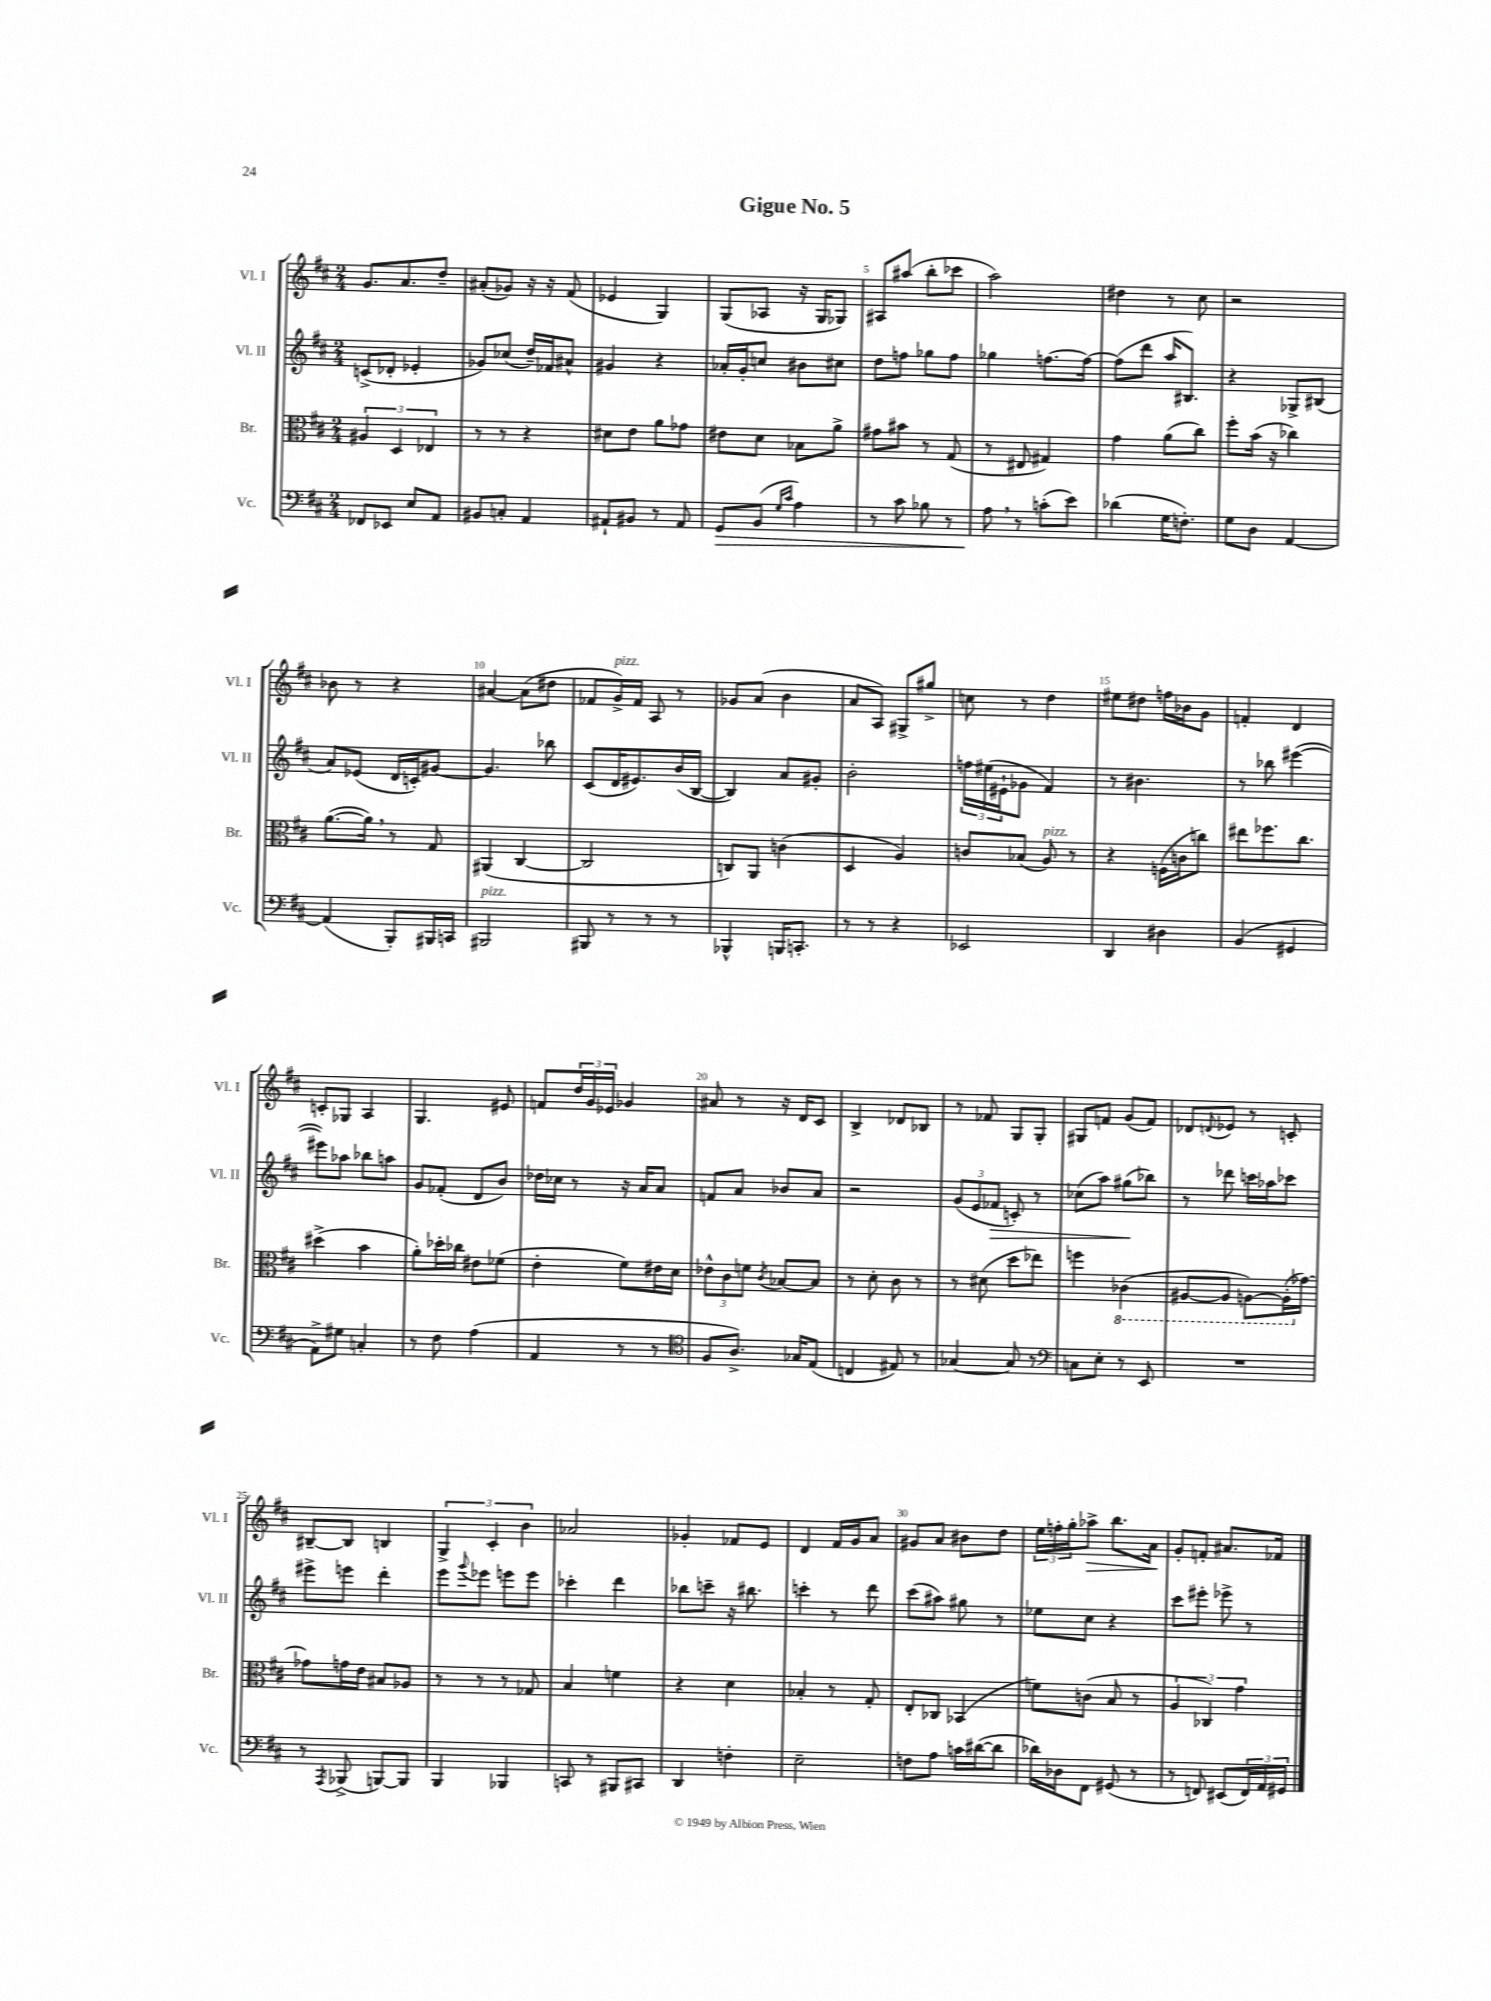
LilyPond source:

\header { title = "Gigue No. 5" }
<<
\new StaffGroup <<
\new Staff = "s0" \with { instrumentName = "Vl. I" shortInstrumentName = "Vl. I" } {
    \clef treble \key d \major \numericTimeSignature \time 2/4
    g'8. a'8. d''8-- |
    ais'8-.( ges'8) r16 r16 fis'8( |
    ees'4 g4) |
    g8( aes8 r16 g16 ges8) |
    ais8 ais''8( b''8-. ces'''8 |
    a''2) |
    dis''4 r8 cis''8 |
    r2 |
    bes'8 r8 r4 |
    ais'4~ ais'8( dis''8 |
    fes'8 g'16->^\markup { \italic "pizz." }) fes'16 a8 r8 |
    ges'8 a'8( b'4 |
    a'8 a8) gis8-> gis''8-> |
    c''8 r8 d''4 |
    eis''8 dis''8 f''16 bes'16 g'8 |
    f'4-. d'4 |
    c'8-. ges8 a4 |
    g4. eis'8 |
    f'8 \tuplet 3/2 { d''16 g'16 ees'16 } ges'4 |
    ais'8 r8 r16 d'16 cis'8 |
    b4-> des'8 bes8 |
    r8 fes'8 g8 g8-. |
    gis8 f'8 g'8( f'8) |
    des'8 \appoggiatura { d'8 } ees'8 r8 c'8-. |
    bis8~-- bis8 b4 |
    \tuplet 3/2 { g4-> cis'4-. b'4 } |
    aes'2 |
    ges'4-. fes'8 e'8 |
    d'4 fis'16 g'16 a'8 |
    gis'8 a'8 bis'8 d''8 |
    \tuplet 3/2 { e''16 f''16-. g''16-. } aes''8->\> b''8. a'16\! |
    g'8-. f'8-. ais'8. fes'16 \bar "|." |
}
\new Staff = "s1" \with { instrumentName = "Vl. II" shortInstrumentName = "Vl. II" } {
    \clef treble \key d \major \numericTimeSignature \time 2/4
    c'8->( des'8-. ees'4-. |
    ges'8) ces''8( d''16--) fes'16 ais'8-^ |
    gis'4 r4 |
    aes'16-. g'16-. c''8 bis'8 cis''8 |
    d''8 f''8 ges''8 f''8 |
    ges''4 f''8.~ f''16~ |
    f''8( d'''8 a''16 bis8.) |
    r4 ges8-> bis8( |
    a'8) ees'8( d'16 c'16-.) gis'8~ |
    gis'4. bes''8 |
    cis'8( d'16 eis'8.) b'16( b16~ |
    b4) a'8 gis'8-. |
    b'2-. |
    \tuplet 3/2 { f''16 eis''16( eis'16-! } ges'8 fis'4) |
    r8 bis'4. |
    r8 bes''8 eis'''4~( |
    eis'''8) aes''8 bes''8 a''8 |
    g'8 fes'8-.( d'8 b'8) |
    des''16 ces''16 r8 r16 a'16 a'8 |
    f'8 a'8 bes'8 a'8 |
    r2 |
    \tuplet 3/2 { g'8( e'8 fes'8\> } c'8-.) r8 |
    ces''8( a''8) gis''8\!( bes''8) |
    r8 des'''8 c'''16 aes''16 ces'''8 |
    eis'''8-> e'''8 d'''4-. |
    e'''8 \appoggiatura { g'''8 } ees'''8 e'''8 e'''8 |
    ces'''4-. d'''4 |
    bes''8 c'''8-- r16 bis''8. |
    c'''4-. r8 d'''8 |
    cis'''8( ais''8) gis''8 r8 |
    ees''8 cis''8 r4 |
    cis'''8 eis'''8-. ees'''8-> r8 \bar "|." |
}
\new Staff = "s2" \with { instrumentName = "Br." shortInstrumentName = "Br." } {
    \clef alto \key d \major \numericTimeSignature \time 2/4
    \tuplet 3/2 { ais4 d4 ees4 } |
    r8 r8 r4 |
    dis'8 e'8 a'8 ges'8 |
    eis'8 d'8 bes8 a'8-> |
    gis'8 bis'8 r8 g8( |
    r8 eis8 gis4) |
    g'4 a'8( cis''8) |
    fis''8-. b'16( r16 ces''4) |
    a'8.~( a'16) \breathe r8 g8 |
    ais,4( cis4~ |
    cis2 |
    c8) a,8 c'4( |
    d4 a4) |
    c'8 bes8( a8^\markup { \italic "pizz." }) r8 |
    r4 f16( c'16 c''8) |
    eis''8 fes''8. cis''8. |
    dis''4->( b'4 |
    a'8-.) des''16-. ces''16 eis'8 fes'8( |
    e'4-. fis'8) eis'16 d'16 |
    \tuplet 3/2 { ees'8-^ cis'8 f'8 } \acciaccatura { cis'8 } bes8~ bes8 |
    r8 d'8-. cis'8 r8 |
    r8 dis'8( d''8 ees''8) |
    f''4 \ottava #-1 ces4( |
    ais,8~ ais,8 a,8~) a,16-.( \ottava #0 ges'16~) |
    ges'8 g'16 e'16 bis8 aes8 |
    r8 r8 r8 ges8 |
    b4 f'4 |
    r4 d'4 |
    bes4-. r8 g8-. |
    e8-. ces8 bes,4( |
    f'8) c'8( b8 r8 |
    \tuplet 3/2 { a4 ces4) g'4 } \bar "|." |
}
\new Staff = "s3" \with { instrumentName = "Vc." shortInstrumentName = "Vc." } {
    \clef bass \key d \major \numericTimeSignature \time 2/4
    fes,8 ees,8 e8 a,8 |
    bis,8 c8-. a,4 |
    ais,8-! bis,8 r8 ais,8 |
    g,8\> b,8( \grace { g16 cis'16 } a4) |
    r8 cis'8 bes8 r8 |
    a8\! \breathe r8 c'8-.( e'8) |
    des'4( g16 f8.-.) |
    g8 d8 a,4~ |
    a,4( b,,8-.) bis,,16 c,16 |
    bis,,2^\markup { \italic "pizz." } |
    bis,,8 r8 r8 r8 |
    bes,,4-^ b,,16 c,8.-. |
    r8 r8 r4 |
    ees,2 |
    d,4 dis4 |
    b,4( gis,4 |
    a,8->) gis8 c4-. |
    r8 fis8 a4( |
    a,4 r8 r8 |
    \clef tenor fis8 a8.->) ges16 e8( |
    c4 eis8) r8 |
    ges4~ ges8 r8 |
    \clef bass c8 e8-. r8 e,8 |
    R2 |
    r8 \acciaccatura { a,,8 } bes,,8->( b,,8~) b,,8 |
    b,,4 bes,,4 |
    c,8 r8 bis,,8 cis,8 |
    d,4 f4-. |
    e2-- |
    f8 a8 c'16 dis'16~( dis'8 |
    des'16) des16 fis,8 gis,8( r8 |
    r8 f,8) eis,8( \tuplet 3/2 { f,16) a,16 gis,16 } \bar "|." |
}
>>
>>
\layout { \context { \Score \override BarNumber.break-visibility = ##(#f #t #t) barNumberVisibility = #(every-nth-bar-number-visible 5) } }
